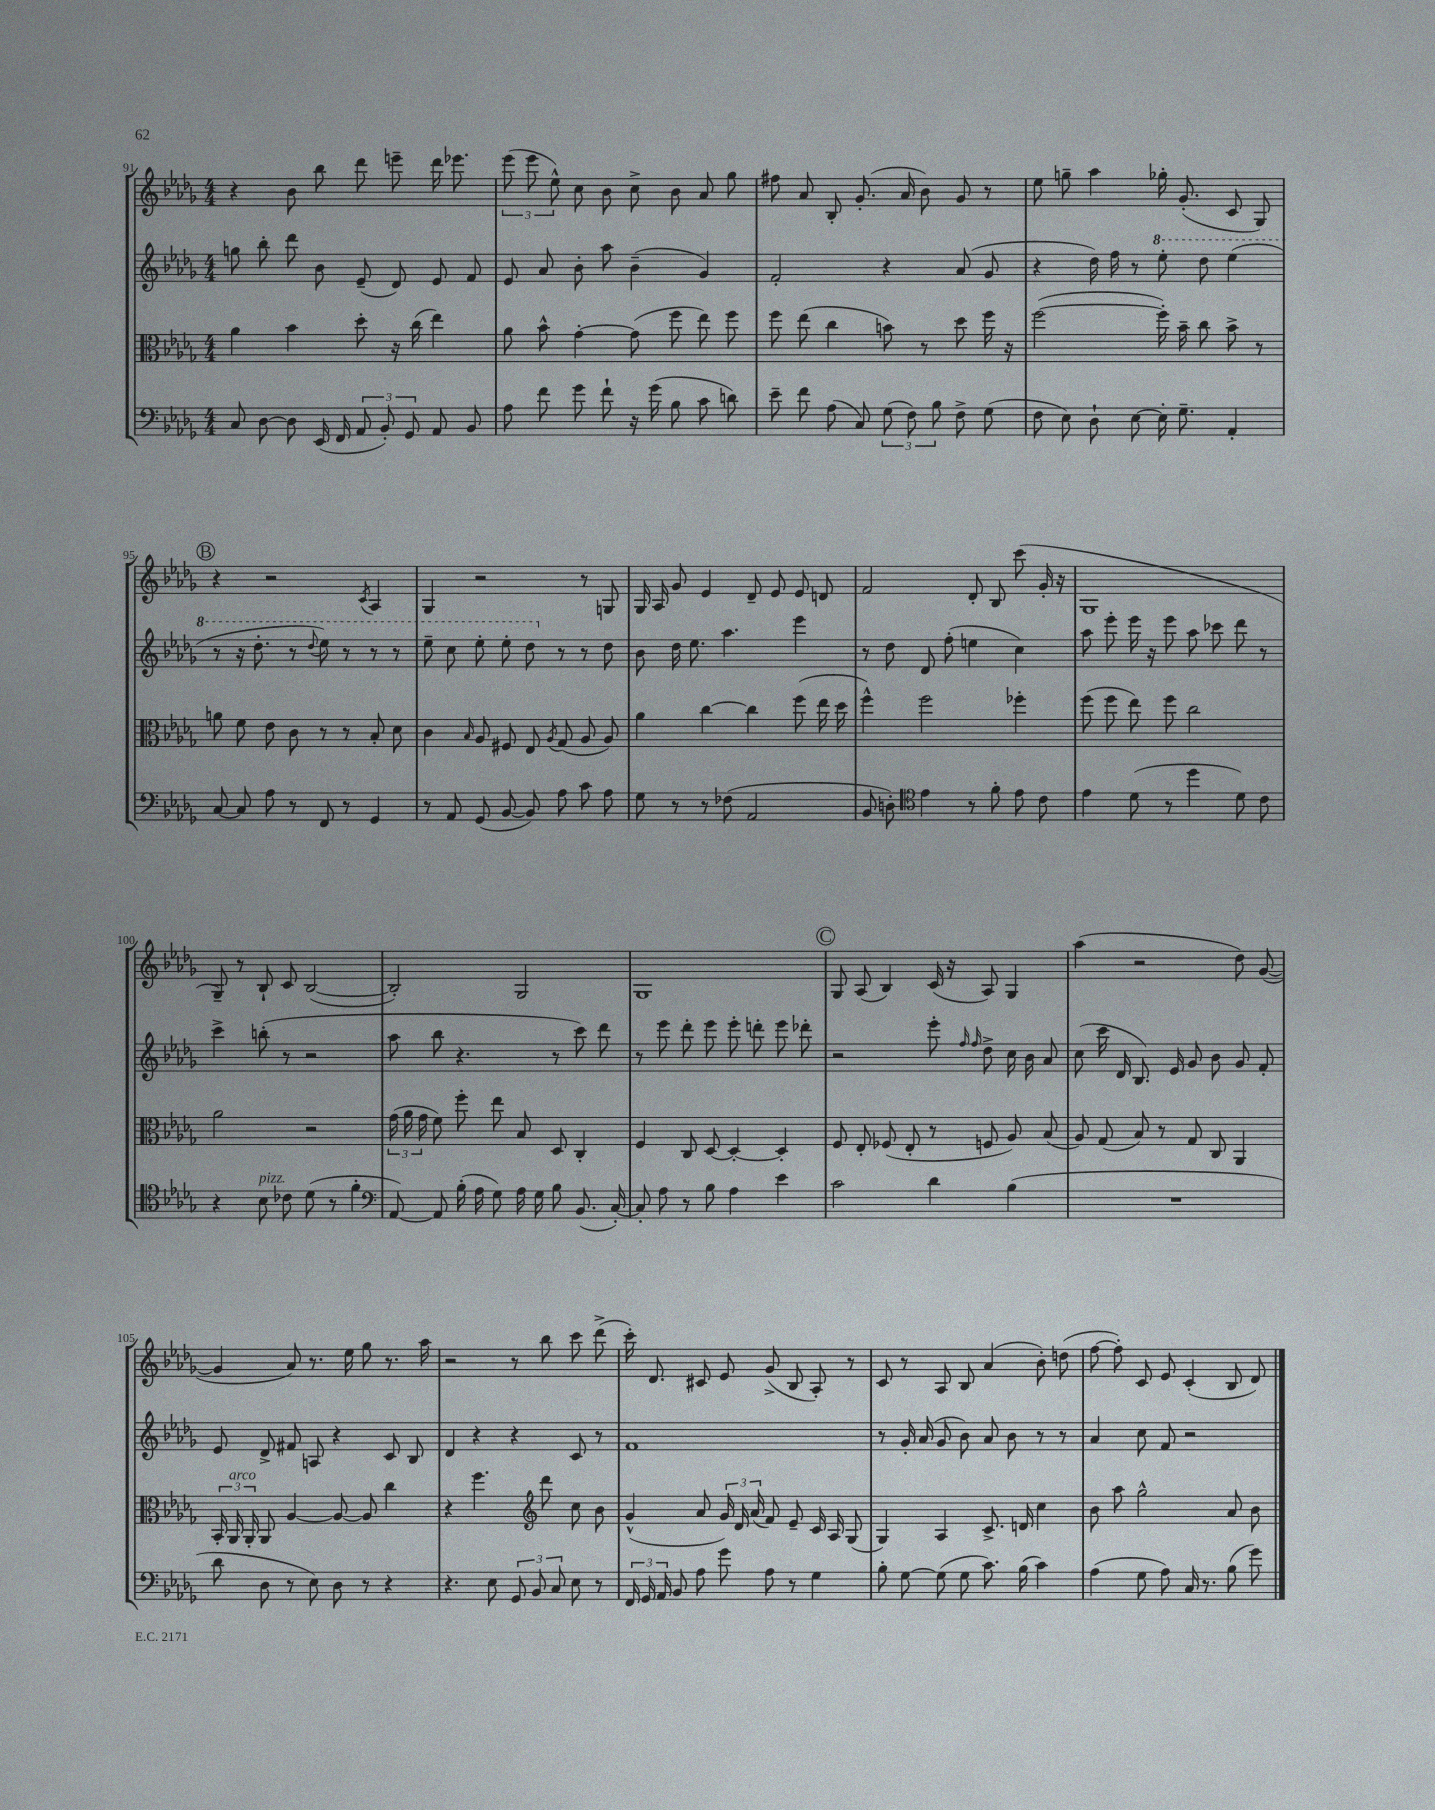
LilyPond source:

<<
\new StaffGroup <<
\new Staff = "s0" {
    \clef treble \key des \major \numericTimeSignature \time 4/4
    \autoBeamOff r4 bes'8 bes''8 des'''8 e'''8-- des'''16 ees'''8. |
    \tuplet 3/2 { ees'''8( ees'''8 ees''8-^) } c''8 bes'8 c''8-> bes'8 aes'8 ges''8 |
    fis''8 aes'8 bes8-. ges'8.-.( aes'16 bes'8) ges'8 r8 |
    ees''8 g''8-- aes''4 ges''16-. ges'8.-.( c'8 ges8) |
    \mark \markup { \circle "B" } r4 r2 \acciaccatura { c'8 } aes4 |
    ges4 r2 r8 g8 |
    ges16 aes16 ges'8 ees'4 des'8-- ees'8 ees'8 d'8 |
    f'2 des'8-. bes8 c'''8( ges'16-. r16 |
    ges1 |
    ges8--) r8 bes8-! c'8 bes2~( |
    bes2-.) ges2 |
    ges1 |
    \mark \markup { \circle "C" } ges8 aes8( bes4) c'16( r16 aes8) ges4 |
    aes''4( r2 des''8) ges'8~( |
    ges'4 aes'8) r8. ees''16 ges''8 r8. aes''16 |
    r2 r8 bes''8 c'''8 des'''8->( |
    c'''16-.) des'8. cis'8 ees'8 ges'8->( bes8 aes8-.) r8 |
    c'8 r8 aes8 bes8 aes'4( bes'8-.) d''8( |
    f''8~ f''8-.) c'8 ees'8 c'4-.( bes8 des'8) \bar "|." |
}
\new Staff = "s1" {
    \clef treble \key des \major \numericTimeSignature \time 4/4
    \autoBeamOff g''8 bes''8-. des'''8 bes'8 ees'8--( des'8) ees'8 f'8 |
    ees'8 aes'8 bes'8-. aes''8 bes'4--( ges'4) |
    f'2-. r4 aes'8( ges'8 |
    r4 des''16) f''16 r8 \ottava #1 ees'''8-. des'''8 ees'''4( |
    \mark \markup { \circle "B" } r8 r16 des'''8.-. r8 \appoggiatura { des'''8 } ees'''8) r8 r8 r8 |
    ees'''8-- c'''8 ees'''8-. ees'''8-. des'''8 \ottava #0 r8 r8 des''8 |
    bes'8 des''16 ees''8. aes''4. ees'''4 |
    r8 des''8 des'8 f''8-.( e''4 c''4) |
    aes''8 ees'''8-. ees'''16 r16 ees'''8 aes''8 ces'''8 des'''8 r8 |
    c'''4-> b''8-.( r8 r2 |
    aes''8 bes''8 r4. r8 c'''8) des'''8 |
    r8 ees'''8 des'''8-. ees'''8 ees'''8-. d'''8-. ees'''8 des'''8-. |
    \mark \markup { \circle "C" } r2 ees'''8-. \grace { f''16 f''16 } des''8-> c''16 bes'16 aes'8 |
    c''8( c'''16 des'16 bes8.) ees'16 ges'8 bes'8 ges'8 f'8-. |
    ees'8 des'8-> fis'8 a8 r4 c'8 bes8 |
    des'4 r4 r4 c'8 r8 |
    f'1 |
    r8 ges'16-. aes'16( ges'8 bes'8) aes'8 bes'8 r8 r8 |
    aes'4 c''8 f'8 r2 \bar "|." |
}
\new Staff = "s2" {
    \clef alto \key des \major \numericTimeSignature \time 4/4
    \autoBeamOff aes'4 bes'4 des''8-. r16 c''16( ees''4) |
    aes'8 bes'8-^ ges'4~-. ges'8( f''8 ees''8) f''8 |
    f''8 ees''8( c''4 b'8) r8 des''8 f''16 r16 |
    f''2~( f''16-.) bes'16-- c''8 bes'8-> r8 |
    \mark \markup { \circle "B" } a'8 f'8 ees'8 c'8 r8 r8 bes8-. des'8 |
    c'4 \grace { bes16 } aes8 fis8 ees8 \acciaccatura { aes8 } ges8( aes8 aes8) |
    aes'4 c''4~ c''4 f''8( ees''16 des''16 |
    f''4-^) f''2 fes''4-. |
    f''8( f''8 ees''8) f''8 c''2 |
    aes'2 r2 |
    \tuplet 3/2 { ges'16( aes'16 ges'16 } f'8) f''8-. ees''8 bes8 des8 c4-. |
    f4 c8 des8~ des4~-. des4-. |
    \mark \markup { \circle "C" } f8 ees8-. fes8( ees8-. r8 f8 aes8) bes8( |
    aes8) ges8( bes8) r8 ges8 c8 aes,4 |
    \tuplet 3/2 { bes,16-. aes,16^\markup { \italic "arco" } aes,16-. } aes,8 aes4~ aes8~ aes8 c''4 |
    r4 f''4. \clef treble des'''8 c''8 bes'8 |
    ges'4-^( aes'8 \tuplet 3/2 { ges'16) des'16 aes'16( } f'8) ees'8-- c'16 aes16 ges8( |
    ges4) aes4 c'8.-> d'16 c''4 |
    bes'8 aes''8 ges''2-^ aes'8 bes'8 \bar "|." |
}
\new Staff = "s3" {
    \clef bass \key des \major \numericTimeSignature \time 4/4
    \autoBeamOff c8 des8~ des8 ees,16( f,16 \tuplet 3/2 { aes,8 bes,8-.) ges,8 } aes,8 bes,8 |
    aes8 f'8 ges'8 f'8-! r16 ges'16( bes8 c'8 d'8) |
    ees'8-- f'8 aes8( c8) \tuplet 3/2 { ges8( f8) bes8 } f8-> ges8( |
    f8 ees8) des8-! ees8~ ees16-. ges8.-- aes,4-. |
    \mark \markup { \circle "B" } c8~ c8 aes8 r8 f,8 r8 ges,4 |
    r8 aes,8 ges,8( bes,8~ bes,8) aes8 c'8 aes8 |
    ges8 r8 r8 fes8( aes,2 |
    bes,8 d8-.) \clef tenor ees'4 r8 f'8-. ees'8 c'8 |
    ees'4 des'8( r8 des''4 des'8) c'8 |
    r4 bes8^\markup { \italic "pizz." } ces'8 des'8( r8 f'4-. |
    \clef bass aes,8~) aes,8 bes16-.( aes16 ges8) aes16 ges16 bes8 bes,8.( c16~-.) |
    c8-. aes8 r8 bes8 aes4 ees'4 |
    \mark \markup { \circle "C" } c'2 des'4 bes4( |
    R1 |
    des'8 des8 r8 ees8) des8 r8 r4 |
    r4. ees8 \tuplet 3/2 { ges,8 bes,8 c8 } ees8 r8 |
    \tuplet 3/2 { f,16 ges,16 aes,16 } bes,8 aes8 ges'8 aes8 r8 ges4 |
    bes8-. ges8~ ges8( ges8 c'8.) bes16( c'4) |
    aes4( ges8 aes8) c16 r8. bes8( ges'8) \bar "|." |
}
>>
>>
\layout { \context { \Score currentBarNumber = #91 } }
